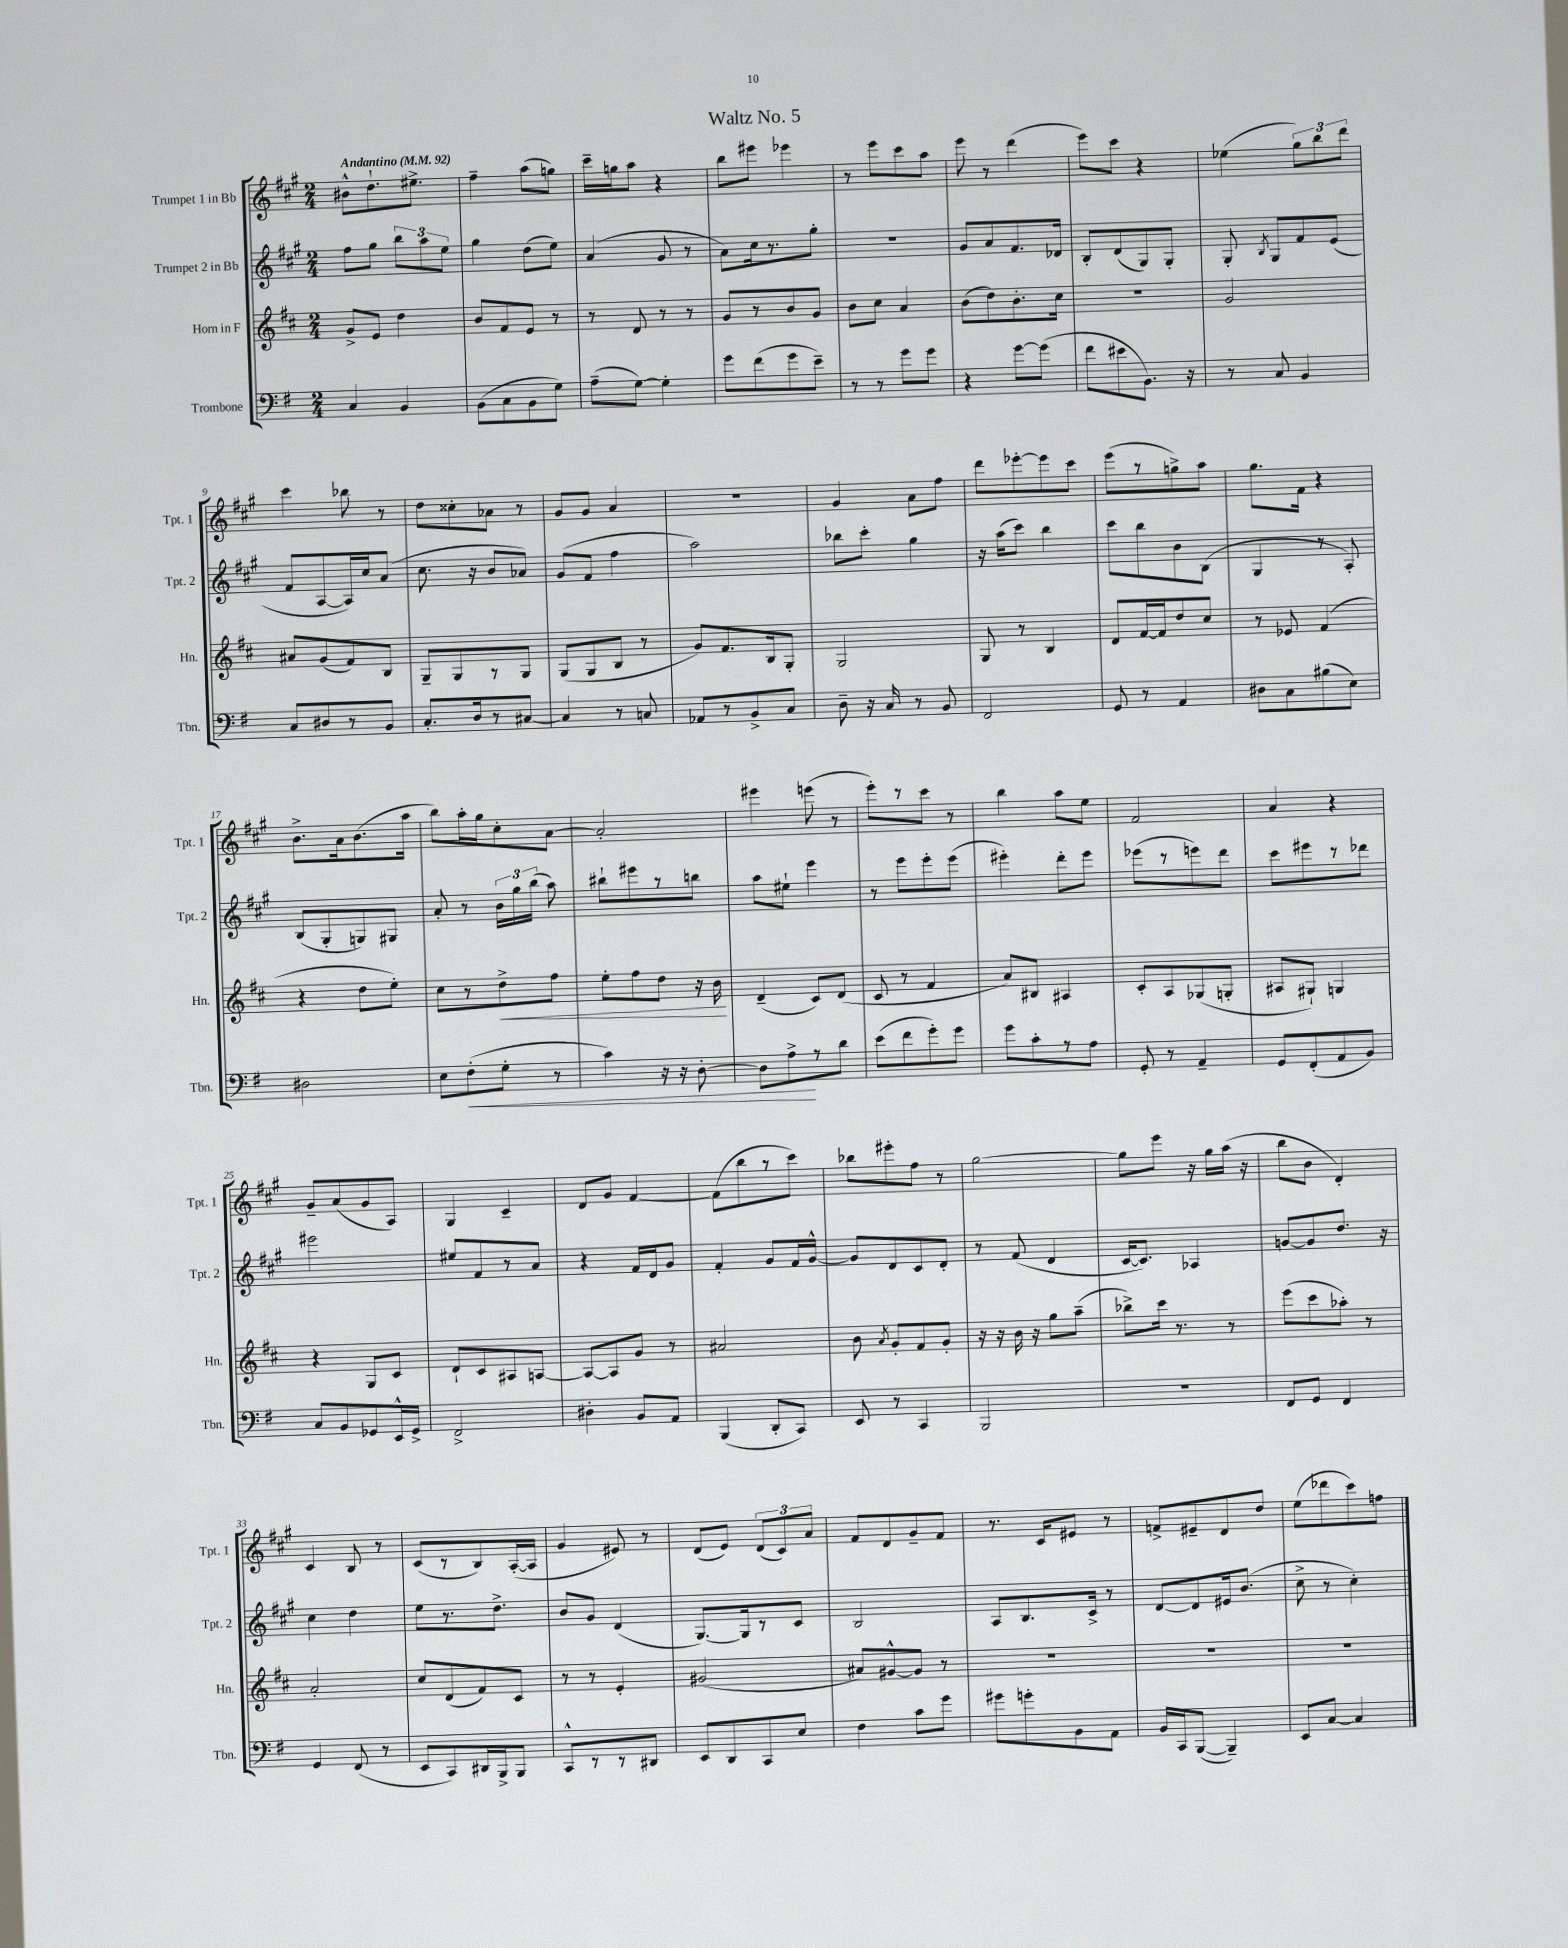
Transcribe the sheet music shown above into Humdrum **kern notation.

**kern	**dynam	**kern	**dynam	**kern	**kern
*part4	*part4	*part3	*part3	*part2	*part1
*staff4	*staff4	*staff3	*staff3	*staff2	*staff1
*I"Trombone	*	*I"Horn in F	*	*I"Trumpet 2 in Bb	*I"Trumpet 1 in Bb
*I'Tbn.	*	*I'Hn.	*	*I'Tpt. 2	*I'Tpt. 1
*clefF4	*	*clefG2	*	*clefG2	*clefG2
*k[f#]	*	*k[f#c#]	*	*k[f#c#g#]	*k[f#c#g#]
*M2/4	*	*M2/4	*	*M2/4	*M2/4
*MM92	*	*MM92	*	*MM92	*MM92
=1	=1	=1	=1	=1	=1
!	!	!	!	!	!LO:TX:a:B:t=Andantino
4C/	.	8g^/L	.	8ff#\L	8b#X^^\L
.	.	8e/J	.	8gg#\J	8.dd`\
4BB/	.	4dd\	.	12bb\L	.
.	.	.	.	.	8.ee#X^\J
.	.	.	.	12aa\	.
.	.	.	.	12ee\J	.
=2	=2	=2	=2	=2	=2
(8BB\L	.	8b/L	.	4gg#\	4ff#~\
8C\	.	8f#/	.	.	.
8BB\	.	8e/J	.	(8dd\L	(8aa\L
8G\J)	.	8r	.	8ee\J)	8ggn\J)
=3	=3	=3	=3	=3	=3
(8A~\L	.	8r	.	(4a/	16ccc#~\LL
.	.	.	.	.	16ggn\J
[8G\J)	.	8d/	.	.	8aa\J
4G'\]	.	8r	.	8g#/	4r
.	.	8r	.	8r	.
=4	=4	=4	=4	=4	=4
8g\L	.	8g/L	.	8a\L)	8bb\L
(8f#\	.	8r	.	16cc#\k	8eee#X\J
.	.	.	.	8.r	.
8g\	.	8b/	.	.	4eee-X\
8e~\J)	.	8g/J	.	8gg#'\J	.
=5	=5	=5	=5	=5	=5
8r	.	8b\L	.	2r	8r
8r	.	8cc#\J	.	.	8eee\L
8g\L	.	4a/	.	.	8ccc#\
8g\J	.	.	.	.	8aa\J
=6	=6	=6	=6	=6	=6
4r	.	(8b\L	.	8g#/L	8eee\
.	.	8dd\)	.	8a/	8r
[8g\L	.	8.b'\	.	8.f#/	(4ddd\
(8g\J]	.	.	.	.	.
.	.	16cc#\Jk	.	16d-X/Jk	.
=7	=7	=7	=7	=7	=7
8f#\L	.	2r	.	8B'/L	8eee\L)
8e#X\	.	.	.	(8d/	8ccc#\J
8.BB\J)	.	.	.	8G#/)	4r
.	.	.	.	8G#'/J	.
16r	.	.	.	.	.
=8	=8	=8	=8	=8	=8
8r	.	2g/	.	8G#'/	(4ee-X\
.	.	.	.	8qB/	.
8C/	.	.	.	8G#/L	.
4BB/	.	.	.	8f#/	12gg#\L)
.	.	.	.	.	12bb\
.	.	.	.	(8e/J	.
.	.	.	.	.	12ddd\J
!!LO:LB:g=z
=9	=9	=9	=9	=9	=9
8C/L	.	8a#X/L	.	8f#/L	4ccc#\
8D#X/	.	(8g/	.	[8A/	.
8r	.	8f#/)	.	16A/L])	8bb-X\
.	.	.	.	16cc#/J	.
8BB/J	.	8B/J	.	(8a/J	8r
=10	=10	=10	=10	=10	=10
8.C'/L	.	8G~/L	.	8.cc#\	8dd\L
.	.	8G/	.	.	8cc##X'\
16D/k	.	.	.	16r	.
8r	.	8r	.	8b/L	8a-X\J
[8C#X/J	.	8G/J	.	8a-X/J)	8r
=11	=11	=11	=11	=11	=11
4C#/]	.	(8G/L	.	(8g#/L	8g#/L
.	.	8G/	.	8f#/J	8g#/J
8r	.	8B/J	.	4ff#\	4a/
8Cn/	.	8r	.	.	.
=12	=12	=12	=12	=12	=12
8AA-X/L	.	8g/L)	.	2aa\)	2r
8r	.	8.f#/	.	.	.
8BB^/	.	.	.	.	.
.	.	16B/k	.	.	.
8C/J	.	8G'/J	.	.	.
=13	=13	=13	=13	=13	=13
8D~\	.	2G/	.	8bb-X\L	4g#/
16r	.	.	.	8ccc#'\J	.
16C/	.	.	.	.	.
8r	.	.	.	4gg#\	8a\L
8BB/	.	.	.	.	8ff#\J
=14	=14	=14	=14	=14	=14
2FF#/	.	8G/	.	16r	8ddd\L
.	.	.	.	(16aa\KL	.
.	.	8r	.	8ccc#\J)	[8eee-X'\
.	.	4B/	.	4bb\	8eee-\]
.	.	.	.	.	8ccc#\J
=15	=15	=15	=15	=15	=15
8GG/	.	8d/L	.	8ccc#\L	(8eee\L
8r	.	[16f#/L	.	8bb\	8r
.	.	16f#/J]	.	.	.
4AA/	.	8dd/	.	8b\	8ggn^\)
.	.	8cc#/J	.	(8B\J	8aa\J
=16	=16	=16	=16	=16	=16
8D#X\L	.	8r	.	4G#/	8.gg#\L
8C\	.	8e-X/	.	.	.
.	.	.	.	.	16f#\Jk
(8B#X\	.	(4f#/	.	8r	4r
8E\J)	.	.	.	8A'/)	.
!!LO:LB:g=z
=17	=17	=17	=17	=17	=17
2D#X\	.	4r	.	(8B/L	8.b^\L
.	.	.	.	8G#'/	.
.	.	.	.	.	16a\k
.	.	8dd\L	.	8Gn/)	(8.b\
.	.	8ee'\J)	.	8G#X/J	.
.	.	.	.	.	16aa\Jk
=18	=18	=18	=18	=18	=18
8E\L	.	8cc#\L	.	8a'/	8bb\L)
!	!LO:HP:b	!	!	!	!
(8F#'\	<	8r	.	8r	16aa'\L
.	.	.	.	.	16gg#\J
!	!	!	!LO:HP:b	!	!
8G'\J	.	8dd^\	<	24b\LL	8cc#'\
.	.	.	.	24gg#\	.
.	.	.	.	(24bb\JJ	.
8r	.	8ff#\J	.	8aa\)	[8a\J
=19	=19	=19	=19	=19	=19
4c\)	.	8ee'\L	.	8bb#X`\L	2a'/]
.	.	8ff#\	.	8eee#X\	.
16r	.	8dd\J	.	8r	.
16r	.	.	.	.	.
[8D'\	.	16r	.	8bbn\J	.
.	.	16b\	.	.	.
.	.	.	[	.	.
=20	=20	=20	=20	=20	=20
8D\L]	.	(4d~/	.	8aa\L	4eee#X\
8A^\	.	.	.	8ee#X`\J	.
8r	[	8c#/L)	.	4eee\	(8eeen\
8d\J	.	(8d/J	.	.	8r
=21	=21	=21	=21	=21	=21
(8e\L	.	8c#/	.	8r	8eee'\L)
8f#\	.	8r	.	8eee\L	8r
8g'\)	.	4f#/	.	8eee'\	8ccc#\J
8g\J	.	.	.	(8eee\J	8r
=22	=22	=22	=22	=22	=22
8g\L	.	8a/L)	.	4eee#X'\)	4bb\
8c'\	.	8B#X/J	.	.	.
8r	.	4A#X/	.	8ddd'\L	8aa\L
8A\J	.	.	.	8eee#\J	8ee\J
=23	=23	=23	=23	=23	=23
8GG'/	.	8c#'/L	.	(8eee-X\L	2f#/
8r	.	8A/	.	8r	.
4AA~/	.	(8G-X/	.	8eeen\)	.
.	.	8Gn'/J	.	8ddd\J	.
=24	=24	=24	=24	=24	=24
8GG/L	.	8A#X/L	.	8ccc#\L	4a/
(8FF#'/	.	8G#X`/J)	.	8eee#X\	.
8AA/	.	4Gn/	.	8r	4r
8BB/J)	.	.	.	8ddd-X\J	.
!!LO:LB:g=z
=25	=25	=25	=25	=25	=25
8C/L	.	4r	.	2eee#X\	8g#~/L
8BB/	.	.	.	.	(8a/
8GG-X/	.	8G/L	.	.	8g#/
16EE^^/L	.	8c#/J	.	.	8A/J)
16GG-^/JJ	.	.	.	.	.
=26	=26	=26	=26	=26	=26
2FF#^/	.	8d`/L	.	8ee#X/L	4G#/
.	.	8c#/	.	8f#/	.
.	.	8A#X/	.	8r	4c#~/
.	.	[8An/J	.	8a/J	.
=27	=27	=27	=27	=27	=27
4D#X'\	.	8A/L_	.	4r	8d/L
.	.	8A/]	.	.	8g#/J
8BB/L	.	8g/J	.	16f#/LL	[4f#/
.	.	.	.	16d/J	.
8AA/J	.	8r	.	8g#/J	.
=28	=28	=28	=28	=28	=28
(4BBB/	.	2a#X/	.	4f#'/	(8f#\L]
.	.	.	.	.	8bb\
8DD'/L	.	.	.	8g#/L	8r
8CC/J)	.	.	.	16f#/L	8ccc#\J)
.	.	.	.	[16g#^^/JJ	.
=29	=29	=29	=29	=29	=29
8EE/	.	8b\	.	8g#/L]	8bb-X\L
.	.	8qa/	.	.	.
8r	.	8g'/L	.	8d/	8eee#X'\
4CC/	.	8f#/	.	8c#/	8ff#\J
.	.	8g'/J	.	8d'/J	8r
=30	=30	=30	=30	=30	=30
2BBB/	.	16r	.	8r	[2gg#\
.	.	16r	.	.	.
.	.	16b\	.	(8f#/	.
.	.	16r	.	.	.
.	.	8gg\L	.	4d/	.
.	.	(8aa~\J	.	.	.
=31	=31	=31	=31	=31	=31
2r	.	8bb-X^\L)	.	[16c#/KL	8gg#\L]
.	.	.	.	8.c#/J])	.
.	.	16ccc#\Jk	.	.	8eee\J
.	.	8.r	.	.	.
.	.	.	.	4A-X/	16r
.	.	.	.	.	16gg#\LL
.	.	8r	.	.	(16aa\JJ
.	.	.	.	.	16r
=32	=32	=32	=32	=32	=32
8FF#/L	.	(8eee\L	.	[8gn/L	8bb\L
8GG/J	.	8ccc#\	.	8g/]	8b\J
4FF#/	.	8aa-X'\J)	.	8.dd/J	4d'/)
.	.	8r	.	.	.
.	.	.	.	16r	.
!!LO:LB:g=z
=33	=33	=33	=33	=33	=33
4GG/	.	2a'/	.	4cc#\	4c#/
(8FF#/	.	.	.	4dd\	8B/
8r	.	.	.	.	8r
=34	=34	=34	=34	=34	=34
8EE/L	.	8cc#/L	.	8ee\L	(8c#/L
8CC/)	.	(8d/	.	8.r	8r
16DD#X/L	.	8f#/)	.	.	8B/)
16BBB^/J	.	.	.	8.dd^\J	.
8BBB/J	.	8c#/J	.	.	([16A'/L
.	.	.	.	.	16A/JJ]
=35	=35	=35	=35	=35	=35
8CC^^/L	.	8r	.	8b/L	4g#/
8r	.	8r	.	8g#/J	.
8r	.	4e'/	.	(4d/	8e#X/)
8DD#X/J	.	.	.	.	8r
=36	=36	=36	=36	=36	=36
8EE/L	.	(2g#X/	.	[8.G#/L)	(8d/L
8DD/	.	.	.	.	8e/J)
.	.	.	.	16G#/k]	.
8CC/	.	.	.	8r	(12d/L
.	.	.	.	.	12c#/)
8E/J	.	.	.	8c#/J	.
.	.	.	.	.	12a/J
=37	=37	=37	=37	=37	=37
4F#\	.	8a#X/L)	.	2B/	8f#/L
.	.	[8g#X^^/	.	.	8d/
8c\L	.	8g#/J]	.	.	8g#~/
8g\J	.	8r	.	.	8f#/J
=38	=38	=38	=38	=38	=38
8g#X\L	.	2r	.	8A/L	8.r
8gn'\	.	.	.	8.B/	.
.	.	.	.	.	16c#/KL
8BB\	.	.	.	.	8e#X/J
.	.	.	.	16c#^/Jk	.
8AA\J	.	.	.	8r	8r
=39	=39	=39	=39	=39	=39
16BB/LL	.	2r	.	[8d/L	8fn^/L
16CC/J	.	.	.	.	.
([8BBB/J	.	.	.	8d/]	8e#X~/
4BBB~/])	.	.	.	16e#X/k	8d/
.	.	.	.	(8.b/J	.
.	.	.	.	.	8dd/J
=40	=40	=40	=40	=40	=40
8EE/L	.	2r	.	8cc#^\	(8ee\L
[8C/J	.	.	.	8r	8ddd-X\
4C/]	.	.	.	4cc#'\)	8ccc#\)
.	.	.	.	.	8ffn\J
==	==	==	==	==	==
*-	*-	*-	*-	*-	*-
